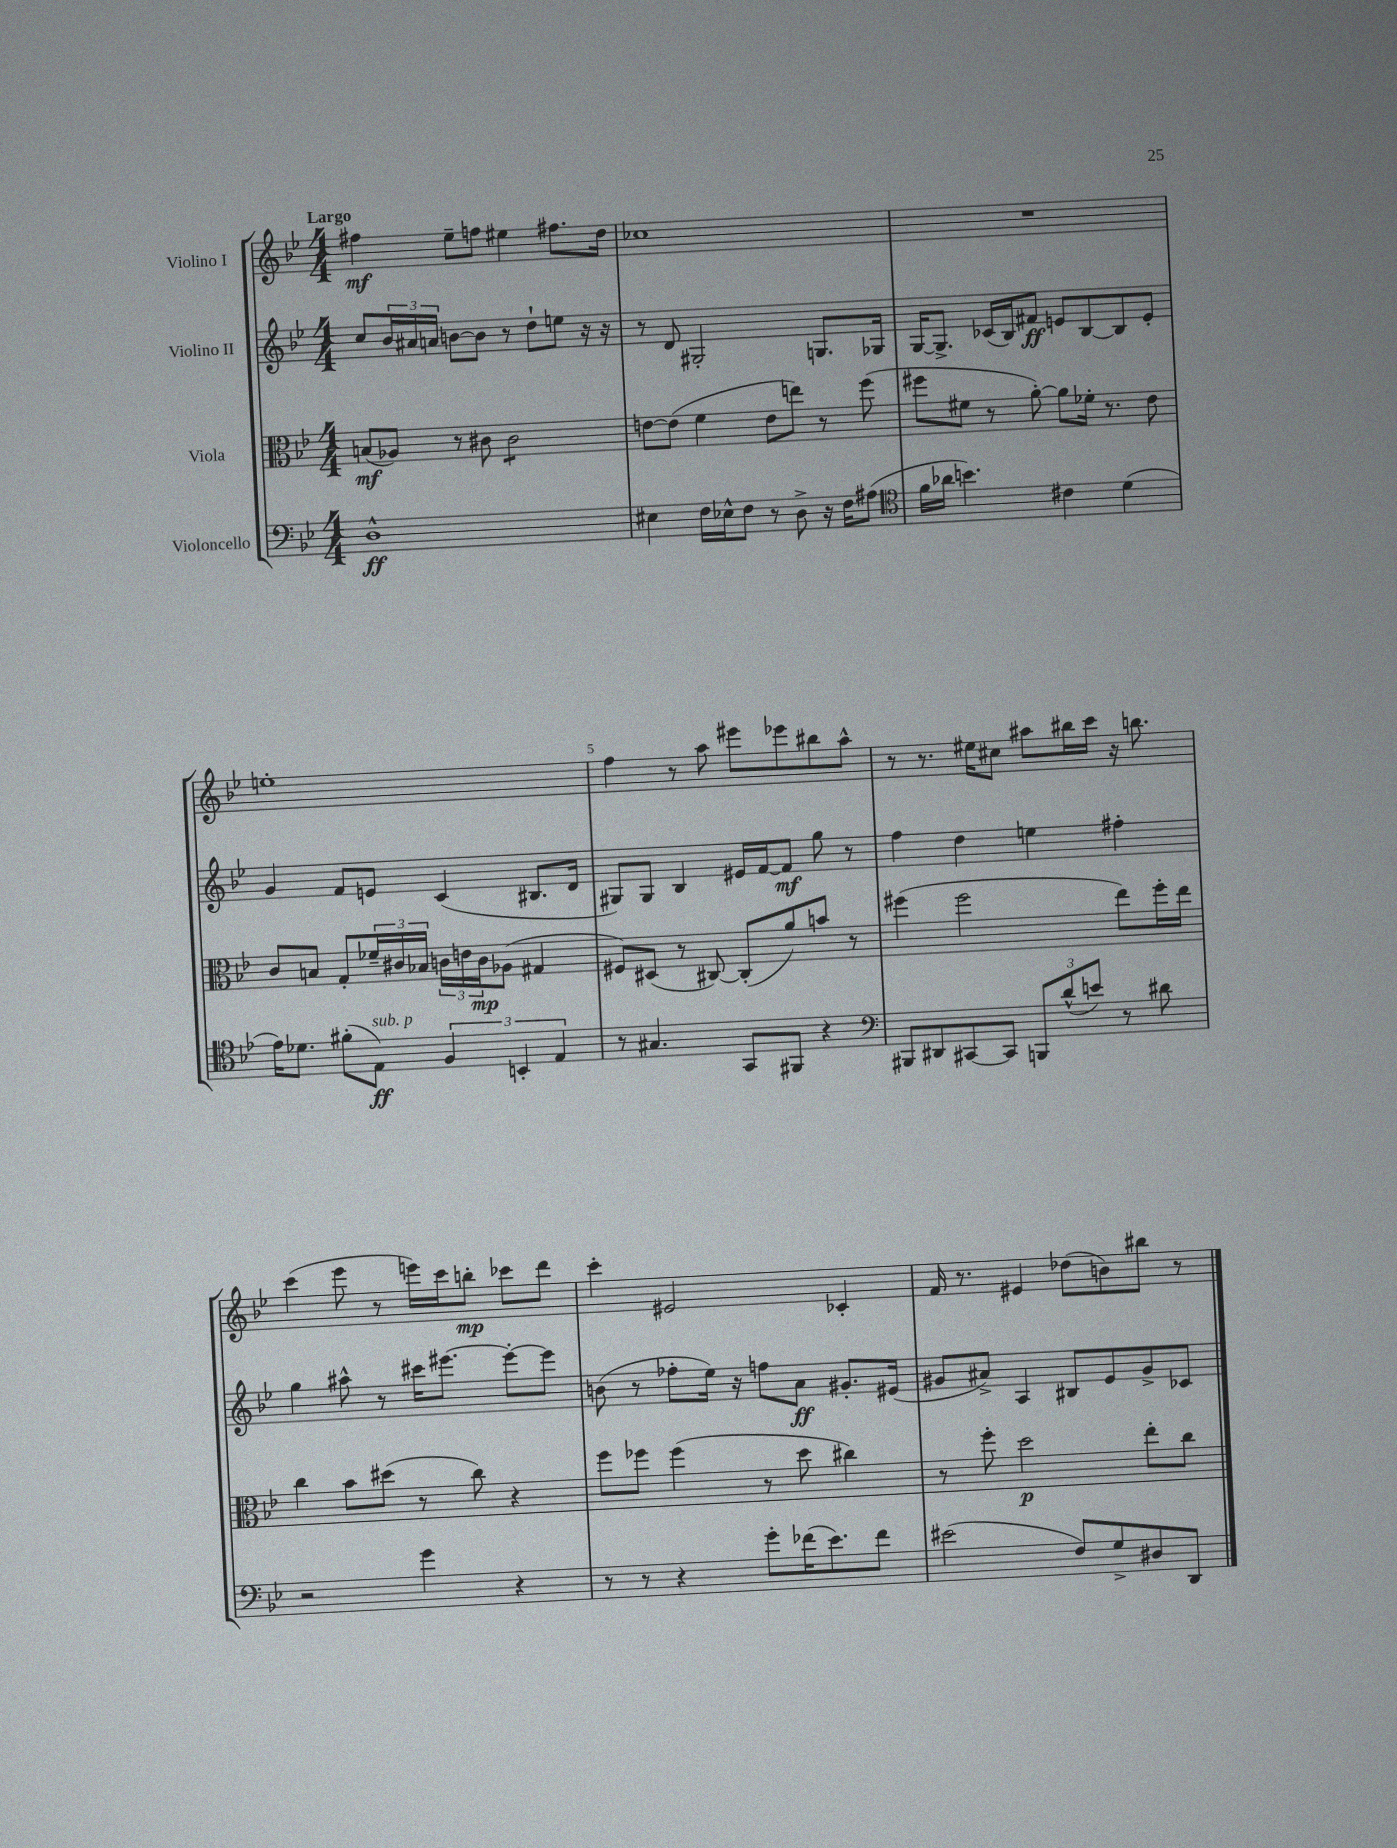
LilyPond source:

<<
\new StaffGroup <<
\new Staff = "s0" \with { instrumentName = "Violino I" } {
    \clef treble \key bes \major \numericTimeSignature \time 4/4 \tempo "Largo"
    fis''4\mf ees''8-- f''8 eis''4 fis''8. d''16 |
    ces''1 |
    R1 |
    e''1-. |
    f''4 r8 a''8 eis'''8 ees'''8 bis''8 a''8-^ |
    r8 r8. eis''16 cis''8 ais''8 bis''16 c'''16 r16 b''8. |
    c'''4( ees'''8 r8 e'''16) c'''16 b''8-.\mp ces'''8 d'''8 |
    c'''4-. eis'2 ces'4-. |
    f'16 r8. eis'4 des''8( b'8) bis''8 r8 \bar "|." |
}
\new Staff = "s1" \with { instrumentName = "Violino II" } {
    \clef treble \key bes \major \numericTimeSignature \time 4/4
    c''8 \tuplet 3/2 { bes'16 ais'16 a'16 } b'8~ b'8 r8 d''8-! e''8 r16 r16 |
    r8 d'8 gis2-. g8. ges16 |
    g16~ g8.-> ces'16( bes16) fis'8\ff e'8 bes8~ bes8 e'8-. |
    g'4 f'8 e'8 c'4( bis8. d'16 |
    gis8) gis8 bes4 eis'16 f'16~ f'8\mf g''8 r8 |
    f''4 d''4 e''4 fis''4-. |
    g''4 ais''8-^ r8 cis'''16 eis'''8.~ eis'''8~-. eis'''8 |
    b'8( r8 fes''8-. ees''16) r16 f''8 a'8\ff gis'8.-. eis'16( |
    gis'8 ais'8->) a4 bis8 ees'8 gis'8-> ces'8 \bar "|." |
}
\new Staff = "s2" \with { instrumentName = "Viola" } {
    \clef alto \key bes \major \numericTimeSignature \time 4/4
    b8\mf( aes8) r8 cis'8 cis'2:8 |
    e'8~ e'8( f'4 e'8 e''8) r8 f''8( |
    fis''8 fis'8 r8 a'8~-.) a'8 fes'16-. r8. ees'8 |
    c'8 b8 g8-. \tuplet 3/2 { fes'16-- cis'16 bes16 } \tuplet 3/2 { c'16 e'16 c'16\mp } aes8( gis4 |
    fis8) dis8( r8 cis8~) cis8-.( a'8) b'8 r8 |
    fis''4( fis''2 ees''8) fis''16-. ees''16 |
    c''4 bes'8 dis''8( r8 c''8) r4 |
    f''8 fes''8 fes''4( r8 d''8 cis''4) |
    r8 f''8-. d''2\p ees''8-. c''8 \bar "|." |
}
\new Staff = "s3" \with { instrumentName = "Violoncello" } {
    \clef bass \key bes \major \numericTimeSignature \time 4/4
    d1-^\ff |
    eis4 f16 ees16-^ f8 r8 d8-> r16 f16 ais8( |
    \clef tenor f'16 aes'16 b'4.) cis'4 d'4( |
    ees'16) des'8. fis'8-.( ees8\ff^\markup { \italic "sub. p" }) \tuplet 3/2 { f4 b,4-. ees4 } |
    r8 gis4. g,8 fis,8 r4 |
    \clef bass bis,,8 dis,8 cis,8~ cis,8 \tuplet 3/2 { b,,8 d'8-^( e'8) } r8 dis'8 |
    r2 g'4 r4 |
    r8 r8 r4 g'8-. fes'16( ees'8.) fes'8 |
    eis'2( f8) g8-> dis8 d,8 \bar "|." |
}
>>
>>
\layout { \context { \Score \override BarNumber.break-visibility = ##(#f #t #t) barNumberVisibility = #(every-nth-bar-number-visible 5) } }
